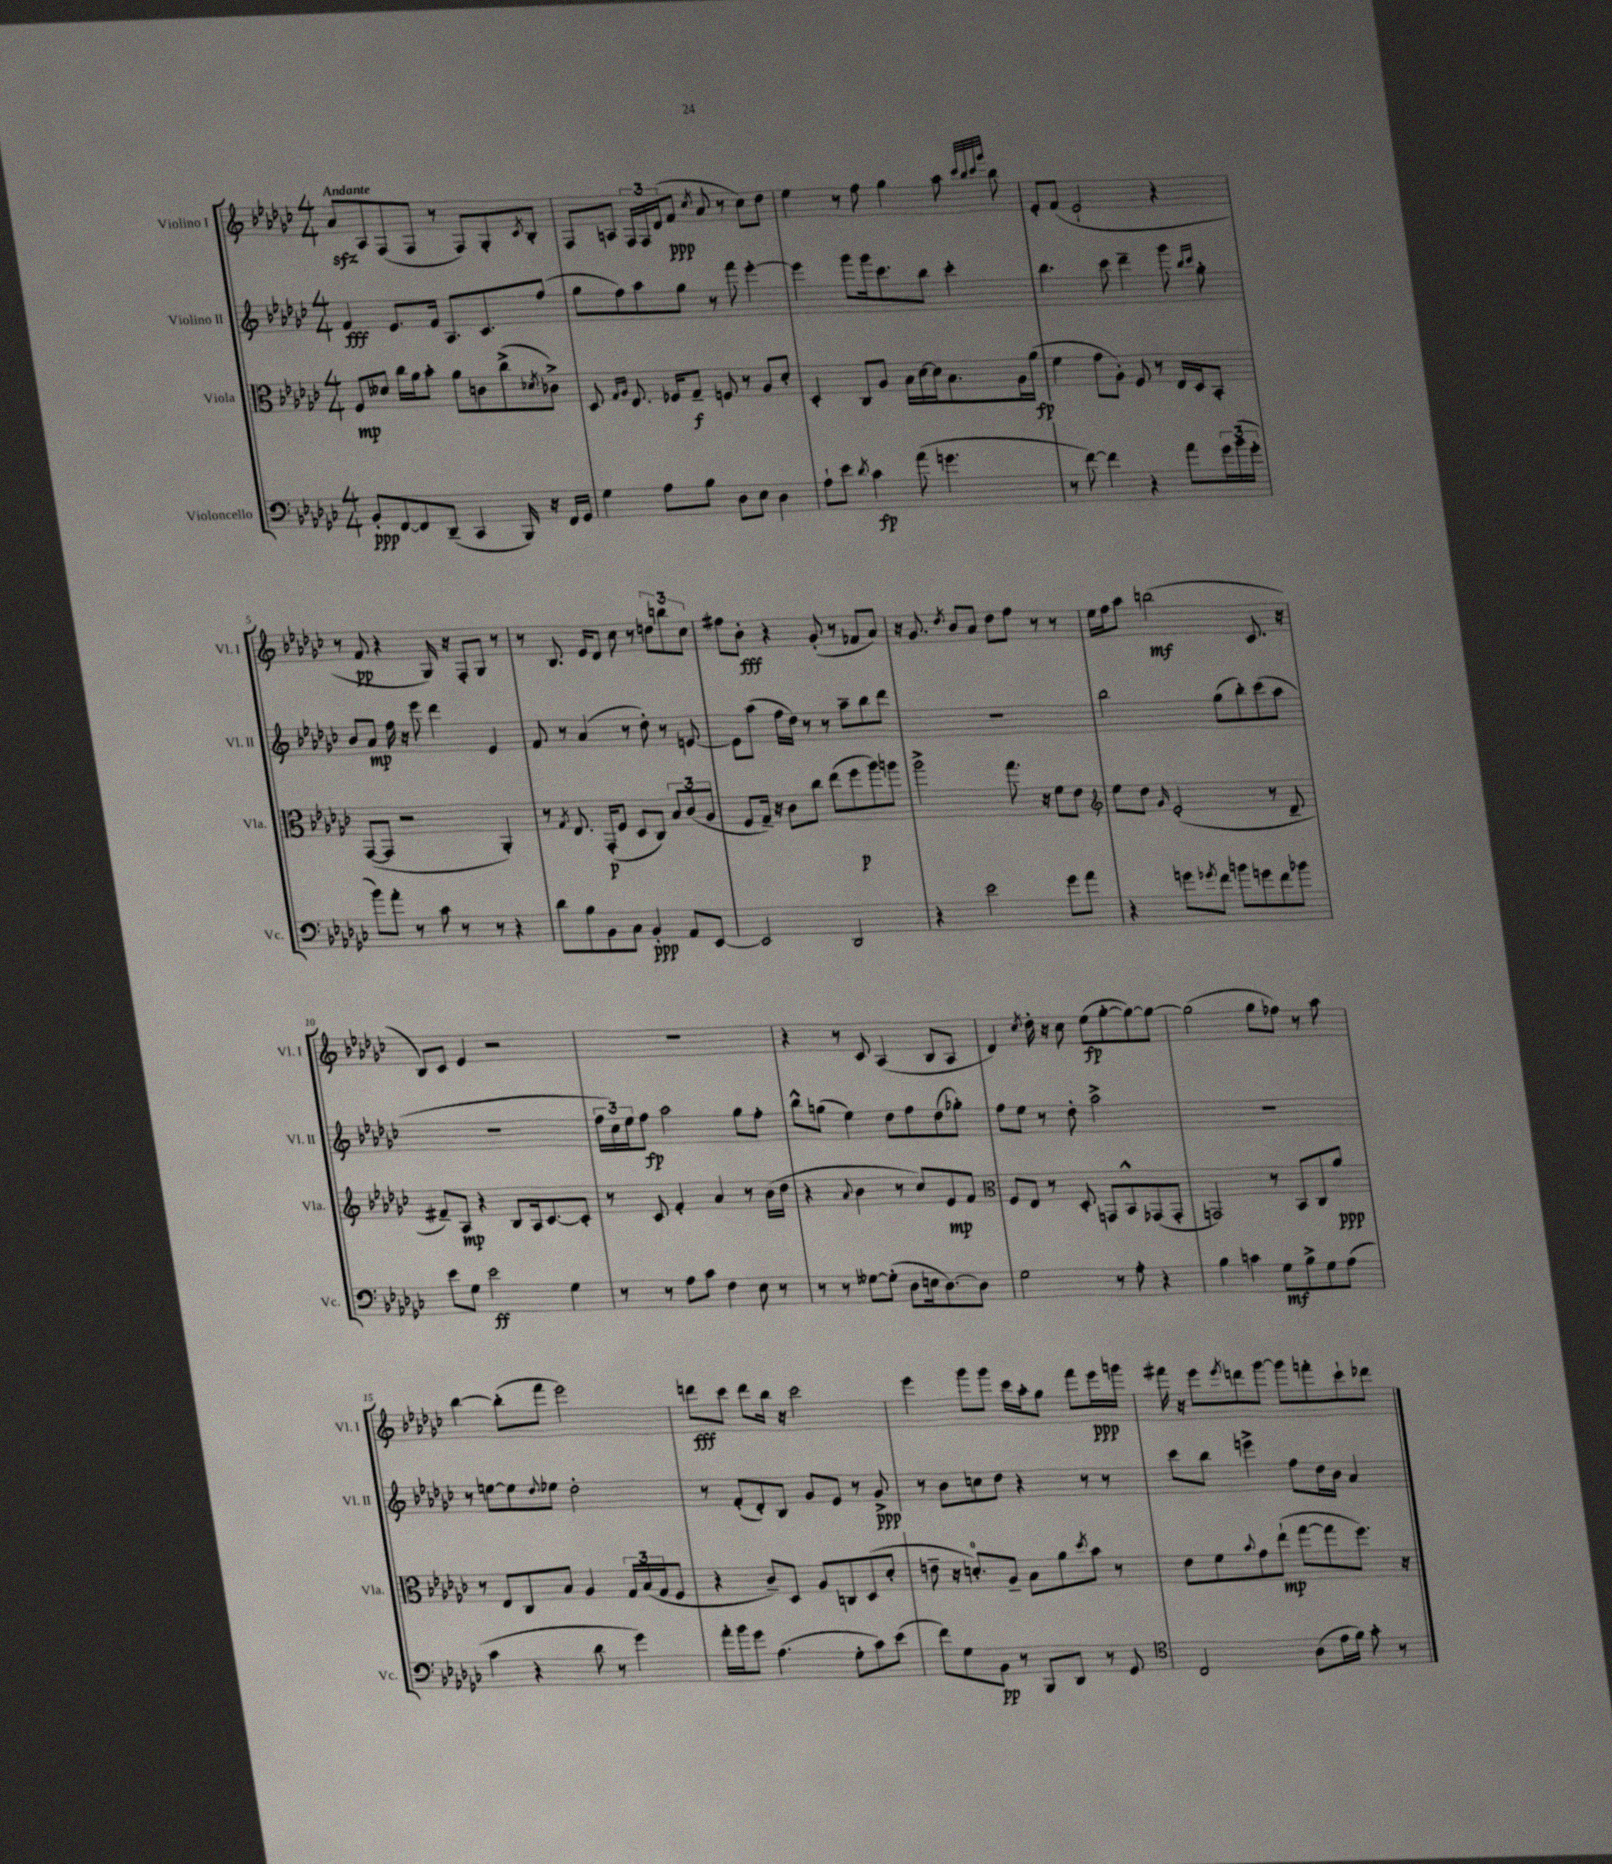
<<
\new StaffGroup <<
\new Staff = "s0" \with { instrumentName = "Violino I" shortInstrumentName = "Vl. I" } {
    \clef treble \key ges \major \numericTimeSignature \time 4/4 \tempo "Andante"
    aes'8\sfz aes8 f8( f8 r8 f8) ges8-. \acciaccatura { ces'8 } bes8-. |
    f8 a8 \tuplet 3/2 { f16 f16 des'16( } f'8\ppp \acciaccatura { ces''8 } aes'8 r8 ces''8) des''8 |
    ees''4 r8 f''8 ges''4 aes''8 \grace { ces'''32 bes''32 ces'''32 ges'''32 } bes''8 |
    ees'8-. f'8( ees'2-! r4 |
    r8 f'8\pp r4 ges16) r16 f8-. ges8 r8 |
    r8 bes8. ees'16 des'8 ces''8 r8 \tuplet 3/2 { d''8 b''8 ces''8 } |
    fis''8 bes'8-.\fff r4 ges'8-.( r8 fes'8 aes'8) |
    r16 ges'8. \acciaccatura { des''8 } bes'8 aes'8 des''8 f''8 r8 r8 |
    ees''16 f''16 aes''8 b''2\mf( ces'8. r16 |
    bes8) ces'8 ees'4 r2 |
    R1 |
    r4 r8 ces'8 aes4( bes8 aes8 |
    des'4) \acciaccatura { ces''8 } des''16-. r16 ces''8 ees''8\fp( ges''8~-. ges''8~) ges''8~ |
    ges''2( ges''8 fes''8) r8 aes''8 |
    bes''4~ bes''8-.( f'''8 ees'''2) |
    d'''8\fff ces'''8 d'''8 bes''16 r16 ces'''2 |
    ees'''4 ges'''8 ges'''8 ces'''16 aes''16-. ges''8 f'''8 ees'''16\ppp g'''16 |
    fis'''16 r16 ees'''8 \acciaccatura { ees'''8 } d'''8 ges'''8~ ges'''8 f'''8-. ces'''8-! des'''8 \bar "|." |
}
\new Staff = "s1" \with { instrumentName = "Violino II" shortInstrumentName = "Vl. II" } {
    \clef treble \key ges \major \numericTimeSignature \time 4/4
    f'4\fff ees'8. f'16 aes8. ces'8. f''8( |
    ges''8 f''8) aes''8 ges''8 r8 f'''8 ees'''4~-. |
    ees'''4 ges'''8 ges'''16 ces'''8. bes''8 ces'''4-. |
    bes''4. ces'''8 des'''4-- ges'''8 \grace { bes''16 ces'''16 } ges''8-. |
    bes'8 aes'8\mp f''16 r16 ees'''8 des'''4 ees'4 |
    f'8 r8 aes'4( r8 des''8-.) r8 e'8~ |
    e'8 aes''8( f''16 des''16) r8 r8 aes''8-- bes''8 des'''8 |
    R1 |
    bes''2 ges''8( bes''8-.) ces'''8( aes''8 |
    R1 |
    \tuplet 3/2 { f''16 ces''16) ees''16 } f''8\fp aes''2 ges''8 f''8-. |
    bes''8-^ g''8( ees''4) des''8 f''8 des''8( ges''8-.) |
    f''8 ees''8 r8 des''8-. aes''2-> |
    R1 |
    r8 e''8~ e''8 \appoggiatura { des''8 } ees''8 des''2-. |
    r8 f'8-.( des'8-.) bes8 ges'8 ees'8 r8 ges'8->\ppp |
    r8 bes'8 c''8 des''8 r4 r8 r8 |
    ces'''8 bes''8 e'''4-> f''8 des''16 bes'16 aes'4 \bar "|." |
}
\new Staff = "s2" \with { instrumentName = "Viola" shortInstrumentName = "Vla." } {
    \clef alto \key ges \major \numericTimeSignature \time 4/4
    f8\mp deses'8 ces''16 aes'16 bes'8-. aes'8 c'8 ces''8->( \acciaccatura { des'8 } ces'8->) |
    des8 \grace { ges16 aes16 } ees8. fes16 ges8--\f f8 r8 aes8 des'8-. |
    des4-. ces8 aes8 bes16 des'16~ des'16 bes8. aes16 aes'16\fp( |
    f'4 ges'8 aes8-.) f8 r8 ees16 des16 bes,8-. |
    ges,8~( ges,8 r2 aes,4-.) |
    r8 \acciaccatura { ges8 } ees8. ges,16-.\p( f8 des8 ces8) \tuplet 3/2 { bes8 ces'8( aes8 } |
    f8 ges16--) r16 ces'8 ces''8 ees''8( f''8\p aes''8) a''8 |
    aes''2-> ges''8. r16 f'8 ees'8 |
    \clef treble ees''8 des''8 \grace { ges'16 } ees'2-.( r8 des'8-- |
    fis'8--) aes8\mp r4 bes8 aes16 ces'8.~ ces'8-. |
    r8 ces'8 f'4-. aes'4 r8 bes'16( des''16 |
    r4 \appoggiatura { aes'8 } bes'4 r8 ces''8) ees'8\mp f'8 |
    \clef alto f8 ees8 r8 des8-. g,8 bes,8-^ ges,8( ges,8-. |
    g,2) r8 bes,8 ces8 aes'8\ppp |
    r8 ees8 ces8 bes8 aes4 \tuplet 3/2 { ges16 bes16( ges16 } f8 |
    r4 ces'8--) des8 aes8 c8 des8( des'8-. |
    e'8-- r16 d'8.-0-.) aes8-- bes8 aes'8 \acciaccatura { des''8 } bes'8 r8 |
    ees'8 f'8 \appoggiatura { bes'8 } ges'8 ees''8-!\mp( ges''8~ ges''8 f''8.) r16 \bar "|." |
}
\new Staff = "s3" \with { instrumentName = "Violoncello" shortInstrumentName = "Vc." } {
    \clef bass \key ges \major \numericTimeSignature \time 4/4
    bes,8-.\ppp f,8~ f,8 des,8--( ces,4 bes,,16) r16 f,16 ges,16 |
    ges4 aes8 bes8 des8 ees8 des4 |
    aes8-! ees'8 \acciaccatura { des'8 } ces'4\fp aes'8( g'4. |
    r8 f'8~) f'4 r4 aes'8 \tuplet 3/2 { ges'16 bes'16( ges'16-. } |
    bes'8) aes'8-. r8 ces'8 r8 r8 r4 |
    des'8 bes8 bes,8 ces8 bes,4-.\ppp aes,8 ees,8~ |
    ees,2 des,2 |
    r4 ees'2 ges'8 aes'8 |
    r4 g'8 \acciaccatura { ges'8 } f'8 b'8 g'8 f'8 bes'8 |
    ees'8 ges8 ees'2\ff ges4 |
    r8 r8 aes8 ces'8 f4 ees8 r8 |
    r8 r8 geses8~ geses8-.( des8 e16 des8.~) des8 |
    ges2 r8 aes8-. r4 |
    bes4 c'4 ges8\mf bes8-> ges8 aes8( |
    ces'4 r4 des'8 r8 ges'4) |
    aes'16-. bes'16 ges'8 aes4.( ges8-. ces'8) ees'8( |
    f'8) ges8 bes,8\pp r8 bes,,8 des,8 r8 ges,8 |
    \clef tenor ces2 aes8( ees'16 f'16) ges'8-. r8 \bar "|." |
}
>>
>>
